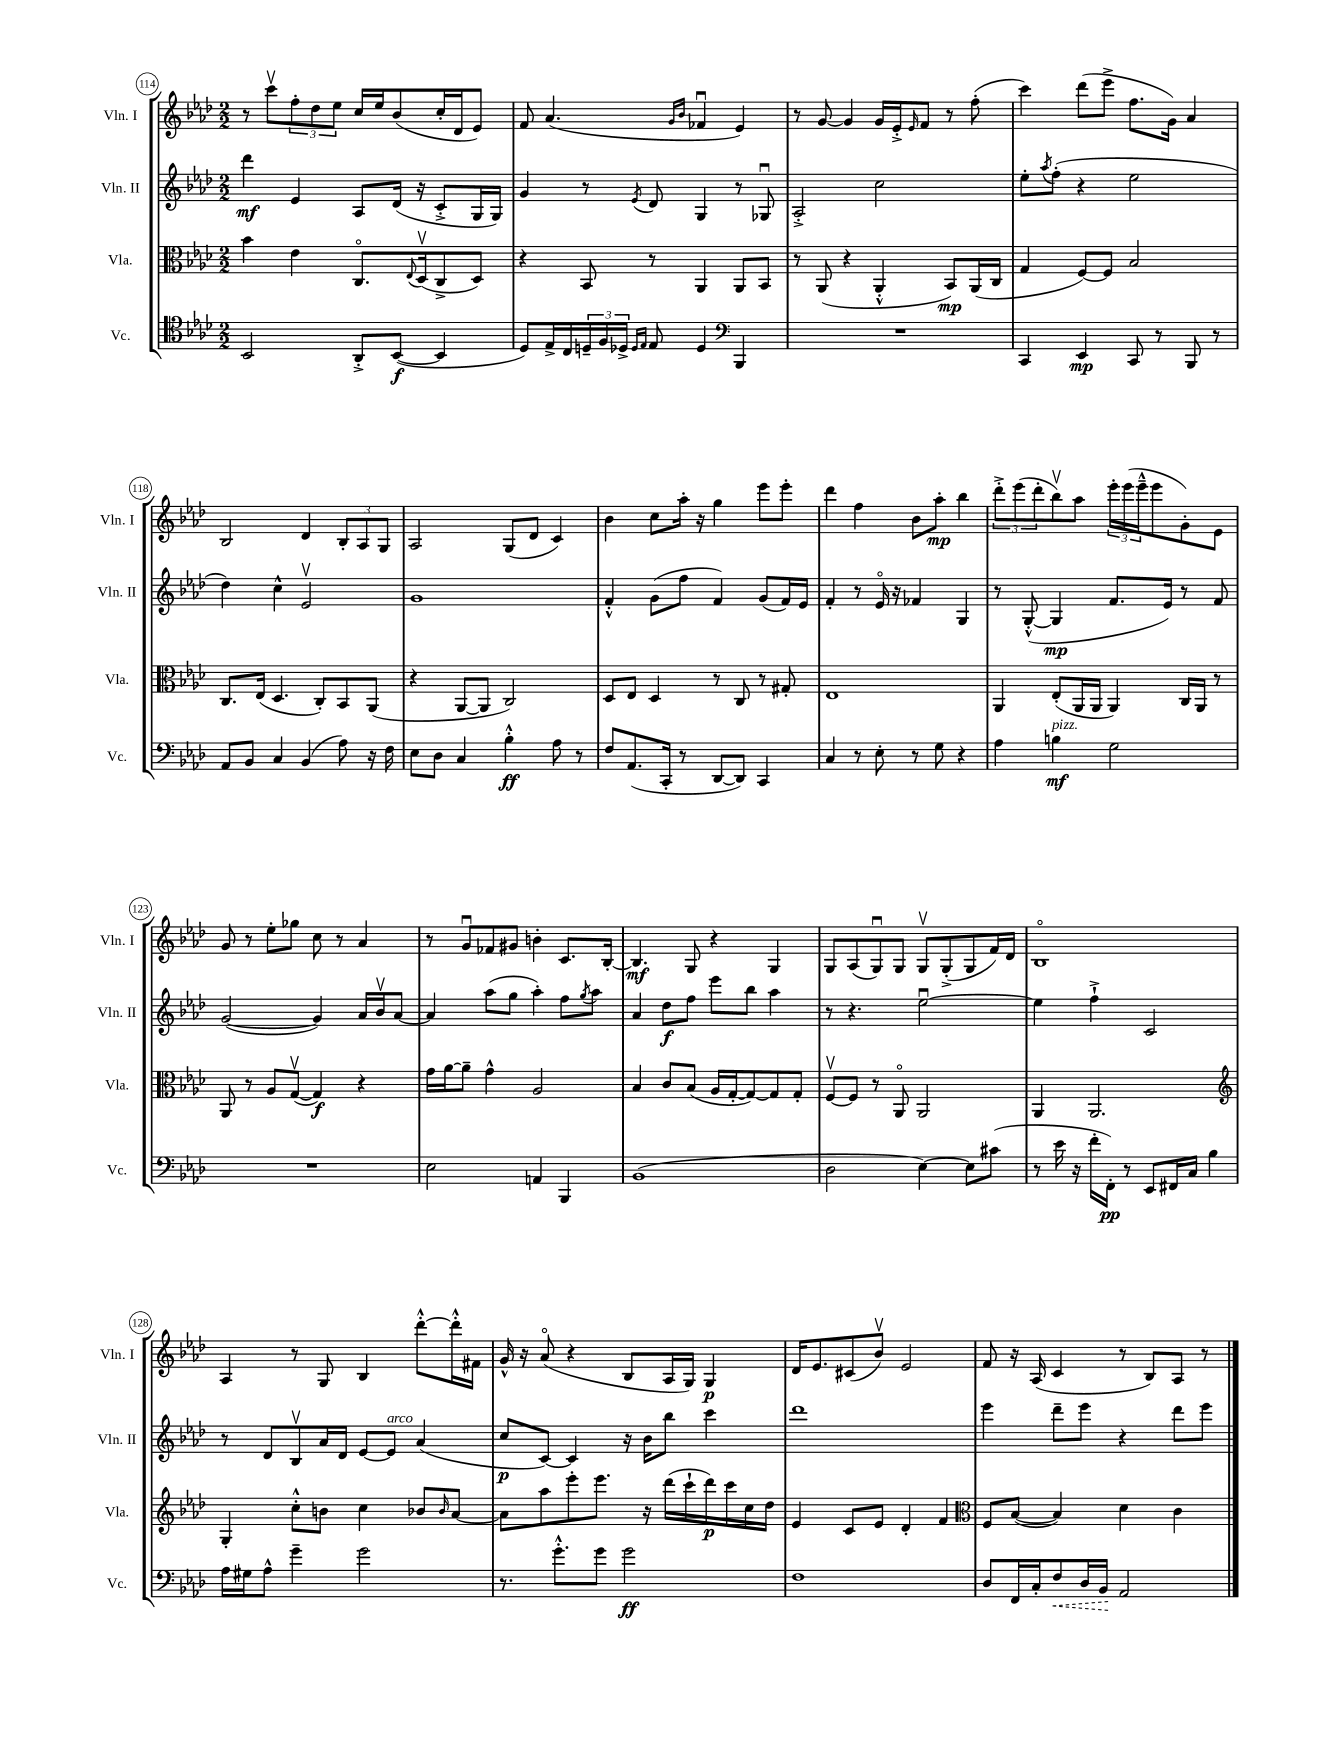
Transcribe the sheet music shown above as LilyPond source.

<<
\new StaffGroup <<
\new Staff = "s0" \with { instrumentName = "Vln. I" shortInstrumentName = "Vln. I" } {
    \clef treble \key aes \major \numericTimeSignature \time 2/2
    r8 c'''8\upbow \tuplet 3/2 { f''8-. des''8 ees''8 } c''16 ees''16 bes'8( c''16-. des'16 ees'8) |
    f'8 aes'4.( \grace { g'16 bes'16 } fes'4\downbow ees'4) |
    r8 g'8~ g'4 g'16 ees'16-.-> \grace { ees'16 } f'8 r8 f''8-.( |
    c'''4) des'''8( ees'''8-> f''8. g'16) aes'4 |
    bes2 des'4 \tuplet 3/2 { bes8-. aes8 g8 } |
    aes2 g8( des'8 c'4) |
    bes'4 c''8 aes''16-. r16 g''4 ees'''8 ees'''8-. |
    des'''4 f''4 bes'8 aes''8-.\mp bes''4 |
    \tuplet 3/2 { des'''8-.-> ees'''8( des'''8-. } bes''8\upbow) aes''8 \tuplet 3/2 { ees'''16-. ees'''16( ees'''16---^ } ees'''8 g'8-.) ees'8 |
    g'8 r8 ees''8-. ges''8 c''8 r8 aes'4 |
    r8 g'8\downbow fes'8 gis'8 b'4-. c'8. bes16~-. |
    bes4.\mf g8 r4 g4 |
    g8 aes8( g8\downbow) g8 g8\upbow g8-.->( g8 f'16) des'16 |
    bes1\flageolet |
    aes4 r8 g8 bes4 des'''8~-.-^ des'''16-.-^ fis'16 |
    g'16-^ r16 aes'8\flageolet( r4 bes8 aes16 g16) g4\p |
    des'16 ees'8. cis'8( bes'8\upbow) ees'2 |
    f'8 r16 aes16( c'4 r8 bes8) aes8 r8 \bar "|." |
}
\new Staff = "s1" \with { instrumentName = "Vln. II" shortInstrumentName = "Vln. II" } {
    \clef treble \key aes \major \numericTimeSignature \time 2/2
    des'''4\mf ees'4 aes8 des'16( r16 c'8-.-> g16 g16) |
    g'4 r8 \acciaccatura { ees'8 } des'8 g4 r8 ges8\downbow |
    aes2-.-> c''2 |
    ees''8-. \acciaccatura { aes''8 } f''8-.( r4 ees''2 |
    des''4) c''4-^ ees'2\upbow |
    g'1 |
    f'4-.-^ g'8( f''8 f'4) g'8( f'16) ees'16 |
    f'4-. r8 ees'16\flageolet r16 fes'4 g4 |
    r8 g8~-.-^( g4\mp f'8. ees'16) r8 f'8 |
    g'2~( g'4) aes'16 bes'16\upbow aes'8~ |
    aes'4 aes''8( g''8 aes''4-.) f''8 \acciaccatura { g''8 } aes''8 |
    aes'4 des''8\f f''8 ees'''8 bes''8 aes''4 |
    r8 r4. ees''2~\downbow |
    ees''4 f''4-!-> c'2 |
    r8 des'8 bes8\upbow aes'16 des'16 ees'8~ ees'8^\markup { \italic "arco" } aes'4( |
    c''8\p c'8~) c'4 r16 bes'16 bes''8 c'''4 |
    des'''1 |
    ees'''4 des'''8-- ees'''8 r4 des'''8 ees'''8 \bar "|." |
}
\new Staff = "s2" \with { instrumentName = "Vla." shortInstrumentName = "Vla." } {
    \clef alto \key aes \major \numericTimeSignature \time 2/2
    bes'4 ees'4 c8.\flageolet \appoggiatura { ees8 } des16\upbow( c8-> des8) |
    r4 bes,8 r8 aes,4 aes,8 bes,8 |
    r8 aes,8( r4 aes,4-.-^ bes,8\mp) aes,16( c16 |
    g4 f8~) f8 bes2 |
    c8. ees16( des4. c8-.) bes,8 aes,8( |
    r4 aes,8~ aes,8 c2) |
    des8 ees8 des4 r8 c8 r8 gis8-. |
    ees1 |
    aes,4 ees8-.( aes,16 aes,16 aes,4) c16 aes,16 r8 |
    aes,8 r8 aes8 g8~\upbow( g4\f) r4 |
    g'16 aes'16~ aes'8-- g'4-^ aes2 |
    bes4 c'8 bes8( aes16 g16~-. g8~) g8 g8-. |
    f8~\upbow f8 r8 aes,8\flageolet aes,2 |
    aes,4 aes,2. |
    \clef treble g4-. c''8-.-^ b'8 c''4 bes'8 \grace { bes'16 } aes'8~ |
    aes'8 aes''8 ees'''8-. ees'''8. r16 des'''16( c'''16-! des'''16\p) c'''16 c''16 des''16 |
    ees'4 c'8 ees'8 des'4-. f'4 |
    \clef alto f8 bes8~( bes4) des'4 c'4 \bar "|." |
}
\new Staff = "s3" \with { instrumentName = "Vc." shortInstrumentName = "Vc." } {
    \clef tenor \key aes \major \numericTimeSignature \time 2/2
    bes,2 aes,8-.-> bes,8~\f( bes,4 |
    des8) ees16-> c16 \tuplet 3/2 { d16-- f16 des16-> } \grace { des16 ees16 } ees8 des4 \clef bass bes,,4 |
    R1 |
    c,4 ees,4\mp c,8 r8 bes,,8 r8 |
    aes,8 bes,8 c4 bes,4( aes8) r16 f16 |
    ees8 des8 c4 bes4-.-^\ff aes8 r8 |
    f8 aes,8.( c,16-. r8 des,8~ des,8) c,4 |
    c4 r8 ees8-. r8 g8 r4 |
    aes4 b4\mf^\markup { \italic "pizz." } g2 |
    R1 |
    ees2 a,4 bes,,4 |
    bes,1( |
    des2 ees4~) ees8 cis'8( |
    r8 ees'16 r16 f'16-. f,16-.\pp) r8 ees,8 fis,16 c16 bes4 |
    aes16 gis16 aes8-^ g'4-- g'2 |
    r8. g'8.-.-^ g'8 g'2\ff |
    f1 |
    des8 f,16 c16-. \once \override Hairpin.style = #'dashed-line f8\< des16 bes,16\! aes,2 \bar "|." |
}
>>
>>
\layout { \context { \Score currentBarNumber = #114 \override BarNumber.stencil = #(make-stencil-circler 0.1 0.3 ly:text-interface::print) } }
